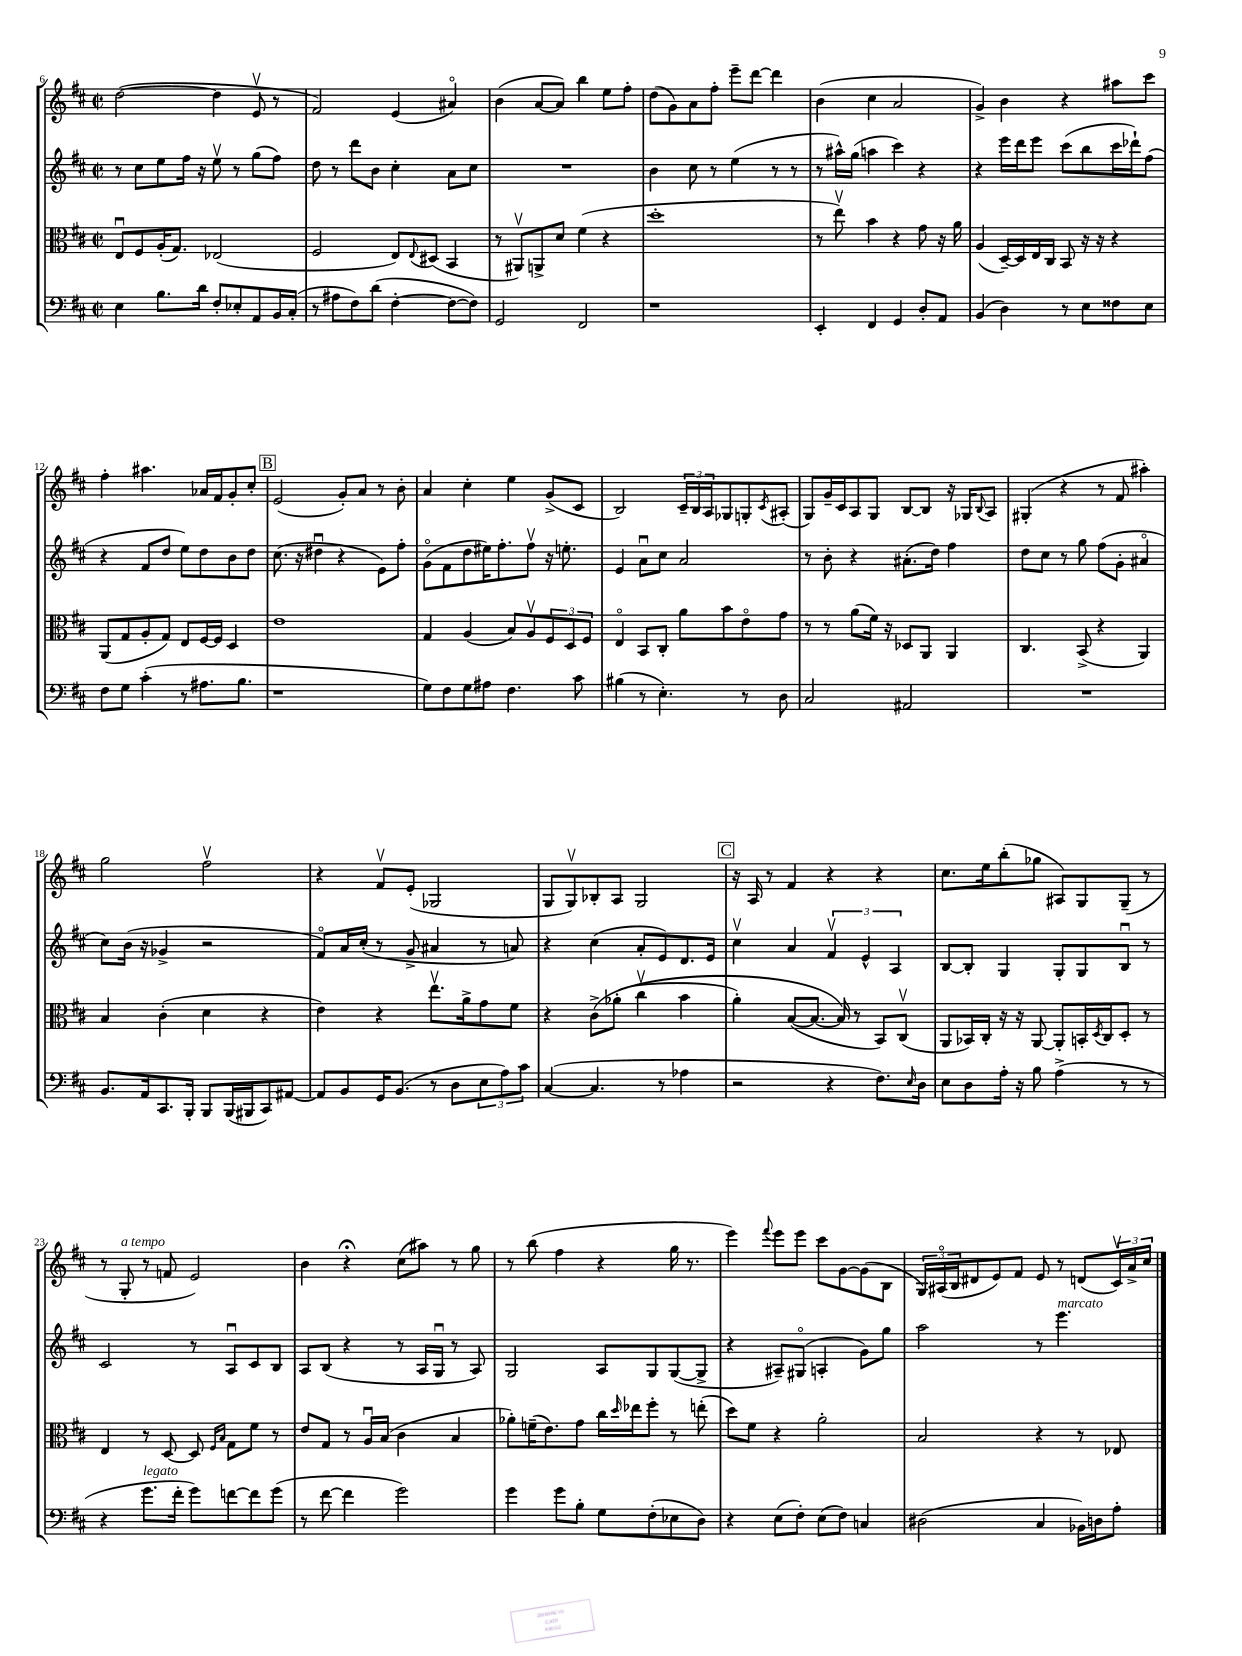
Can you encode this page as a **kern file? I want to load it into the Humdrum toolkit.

**kern	**kern	**kern	**kern
*part4	*part3	*part2	*part1
*staff4	*staff3	*staff2	*staff1
*clefF4	*clefC3	*clefG2	*clefG2
*k[f#c#]	*k[f#c#]	*k[f#c#]	*k[f#c#]
*M2/2	*M2/2	*M2/2	*M2/2
*met(c|)	*met(c|)	*met(c|)	*met(c|)
=6	=6	=6	=6
4E\	8Eu/L	8r	([2dd\
.	8F#/	8cc#\L	.
8.B\L	(16A'/K	8ee\	.
.	8.G/J)	.	.
.	.	16ff#\Jk	.
16d\Jk	.	16r	.
8F#'/L	(2E-X/	8eev\	4dd\]
8E-X'/	.	8r	.
8AA/	.	(8gg\L	8ev/
16BB/L	.	8ff#\J)	8r
(16C#'/JJ	.	.	.
=7	=7	=7	=7
8r	2F#/	8dd\	2f#/)
8A#X\L	.	8r	.
8F#\)	.	8ddd\L	.
(8d\J	.	8b\J	.
[4F#'\	8E/L)	4cc#'\	(4e/
.	8qqE/	.	.
.	(8D#X/J	.	.
8F#\L_	4BB/	8a\L	4a#X/)
8F#\J])	.	8cc#\J	.
=8	=8	=8	=8
2GG/	8r	1r	(4b\
.	8AA#Xv/L)	.	.
.	8AAn^/	.	[8a/L
.	8d/J	.	8a/J])
2FF#/	(4f#\	.	4bb\
.	4r	.	8ee\L
.	.	.	8ff#'\J
=9	=9	=9	=9
1r	1dd'	4b\	(8dd\L
.	.	.	8g\)
.	.	8cc#\	8a\
.	.	8r	8ff#'\J
.	.	(4ee\	8eee~\L
.	.	.	[8ddd\J
.	.	8r	4ddd\]
.	.	8r	.
=10	=10	=10	=10
4EE'/	8r	8r	(4b\
.	8eev\)	16aa#X^^\LL)	.
.	.	(16gg\JJ	.
4FF#/	4b\	4aan\	4cc#\
4GG/	4r	4ccc#\)	2a/
8D'/L	8g\	4r	.
8AA/J	16r	.	.
.	16a\	.	.
=11	=11	=11	=11
(4BB/	(4A/	4r	4g^/)
4D\)	[16D~/LL)	16eee\LL	4b\
.	16D/]	16ddd\J	.
.	16E/	8eee\J	.
.	16C#/JJ	.	.
8r	8BB/	(8ccc#\L	4r
8E\L	16r	8bb\	.
.	16r	.	.
8F##X\	4r	16ccc#\L	8aa#X\L
.	.	16ddd-X`\J)	.
8E\J	.	(8ff#\J	8ccc#\J
!!LO:LB:g=z
=12	=12	=12	=12
8F#\L	(8AA/L	4r	4ff#'\
8G\J	8G/	.	.
(4c#'\	8A'/	8f#/L	4.aa#X\
.	8G/J)	8dd/J	.
8r	8E/L	8ee\L)	.
8.A#X\L	[16F#/L	8dd\	16a-X/LL
.	16F#/JJ]	.	16f#/J
.	4D/	8b\	8g'/
8.B\J	.	.	.
.	.	8dd\J	8cc#'/J
!!LO:REH:place=s1:t=B
=13	=13	=13	=13
1r	1e	(8.cc#\	(2e/
.	.	16r	.
.	.	4dd#Xu\	.
.	.	4r	8g'/L)
.	.	.	8a/J
.	.	8e\L)	8r
.	.	8ff#'\J	8b'\
=14	=14	=14	=14
8G\L)	4G/	(8g\L	4a/
8F#\	.	8f#\	.
8G\	(4A/	8dd\	4cc#'\
8A#X\J	.	16ee#X\K)	.
.	.	8.ff#'\	.
4.F#\	8B/L)	.	4ee\
.	8Av/	8ff#v\J	.
.	12F#/	16r	(8g^/L
.	.	8.een'\	.
.	12D/	.	.
8c#\	.	.	8c#/J
.	12F#/J	.	.
=15	=15	=15	=15
(4B#X\	4E/	4e/	2B/)
8r	8BB/L	8au\L	.
4.E'\)	8C#'/J	8cc#\J	.
.	8a\L	2a/	24c#~/LL
.	.	.	24B/
.	.	.	24A/J
.	8b\	.	8G-X/
8r	8e\	.	8Gn'/
.	.	.	8qc#/
8D\	8g\J	.	(8A#X'/J
=16	=16	=16	=16
2C#/	8r	8r	8G/L)
.	8r	8b'\	16g~/L
.	.	.	16c#/J
.	(8a\L	4r	8A/
.	16f#\Jk)	.	8G/J
.	16r	.	.
2AA#X/	8D-X/L	(8.a#X'\L	[8B/L
.	8AA/J	.	8B/J]
.	.	16dd\Jk)	.
.	4AA/	4ff#\	16r
.	.	.	16G-X/KL
.	.	.	8qqB/
.	.	.	8A/J
=17	=17	=17	=17
1r	4.C#/	8dd\L	(4G#X'/
.	.	8cc#\J	.
.	.	8r	4r
.	(8BB^/	8gg\	.
.	4r	(8ff#\L	8r
.	.	8g'\J	8f#/
.	4AA/)	4a#X/	4aa#X'\)
!!LO:LB:g=z
=18	=18	=18	=18
8.BB/L	4B/	8cc#\L)	2gg\
.	.	(16b\Jk	.
16AA/k	.	16r	.
8.CC#/	(4c#'\	4g-X^/	.
16BBB'/Jk	.	.	.
8BBB/L	4d\	2r	2ff#v\
(16BBB/L	.	.	.
16BBB#X/J	.	.	.
8CC#/)	4r	.	.
[8AA#X/J	.	.	.
=19	=19	=19	=19
8AA#/L]	4e\)	8f#/L)	4r
8BB/	.	16a/L	.
.	.	(16cc#'/JJ	.
16GG/K	4r	8r	8f#v/L
(8.BB/J	.	.	.
.	.	8g^/	(8e'/J
8r	8.eev\L	4a#X/	2G-X/
8D\L	.	.	.
.	16a^\k	.	.
12E\	8g\	8r	.
12A\)	.	.	.
.	8f#\J	8an/)	.
12c#\J	.	.	.
=20	=20	=20	=20
([4C#/	4r	4r	8G/L
.	.	.	8Gv/)
4.C#/]	(8c#^\L	(4cc#\	8B-X'/
.	(8a-X'\J	.	8A/J
.	4cc#v\	8a'/L	2G/
8r	.	8e/)	.
4A-X\	4b\	8.d/	.
.	.	16e/Jk	.
!!LO:REH:place=s1:t=C
=21	=21	=21	=21
2r	4a'\)	4cc#v\	16r
.	.	.	16A/
.	.	.	8r
.	([8B/L	4a/	4f#/
.	8.B/J_	.	.
4r	.	6f#v/	4r
.	16B/])	.	.
.	8r	.	.
.	.	6e^^/	.
8.F#\L)	8BB/L)	.	4r
.	.	6A/	.
.	(8C#v/J	.	.
16qqE/	.	.	.
16D\Jk	.	.	.
=22	=22	=22	=22
8E\L	8AA/L	[8B/L	8.cc#\L
8D\	16BB-X/L)	8B'/J]	.
.	16C#'/JJ	.	16ee\k
16A'\Jk	16r	4G/	(8bb'\
16r	16r	.	.
8B\	[8AA/	.	8gg-X\J
(4A^\	8AA'/L]	8G'/L	8A#X/L)
.	16BBn'/L	8G/	8G/
.	8qD/	.	.
.	16C#/J	.	.
8r	8D'/J	8Bu/J	(8G~/J
8r	8r	8r	8r
!!LO:LB:g=z
=23	=23	=23	=23
4r	4E/	2c#/	8r
!	!	!	!LO:TX:a:i:t=a tempo
.	.	.	8G'/
!LO:TX:a:i:t=legato	!	!	!
8.g\L	8r	.	8r
.	[8D/	.	8fn/
16f#'\Jk	.	.	.
8g\L)	8D/]	8r	2e/)
.	16qqF#/LL	.	.
.	16qqB/JJ	.	.
[8fn\	8G\L	8Au/L	.
8f\]	8f#\J	8c#/	.
(8g\J	8r	8B/J	.
=24	=24	=24	=24
8r	8e/L	8A/L	4b\
[8f#\	8G/J	(8B/J	.
4f#\]	8r	4r	4r;<
.	16Au/LL	.	.
.	(16B/JJ	.	.
2g\)	4c#\	8r	(8cc#\L
.	.	16A/LL	8aa#X\J)
.	.	16Gu/JJ	.
.	4B/	8r	8r
.	.	8A/)	8gg\
=25	=25	=25	=25
4g\	8a-X'\L)	2G/	8r
.	(16fn~\K	.	(8bb\
.	8.e\)	.	.
8g\L	.	.	4ff#\
8B'\J	8g\J	.	.
8G\L	16cc#\LL	8A/L	4r
.	16qqdd/	.	.
.	16ee-X\J	.	.
(8F#'\	8ff#'\J	8G/	.
8E-X\	8r	([8G/	16gg\
.	.	.	8.r
8D\J)	(8een'\	8G^/J]	.
=26	=26	=26	=26
4r	8dd\L)	4r	4eee\)
.	8f#\J	.	.
.	.	.	8qqfff#/
(8E\L	4r	8A#X~/L)	8eee\L
8F#'\J)	.	(8G#X/J	8eee\J
(8E\L	2a'\	4An'/	8ccc#\L
8F#\J)	.	.	[8g\
4Cn/	.	8g\L)	(8g\]
.	.	8gg\J	8B\J
=27	=27	=27	=27
(2D#X\	2B/	2aa\	24G/LL)
.	.	.	(24A#X/
.	.	.	24B/J
.	.	.	8d#X/
.	.	.	8e/)
.	.	.	8f#/J
4C#/	4r	8r	8e/
!	!	!LO:TX:a:i:t=marcato	!
.	.	4.eee\	8r
16BB-X\LL)	8r	.	(8dn/L
16Dn\J	.	.	.
8A'\J	8E-X/	.	24c#v/L)
.	.	.	24a^/
.	.	.	24cc#/JJ
==	==	==	==
*-	*-	*-	*-
